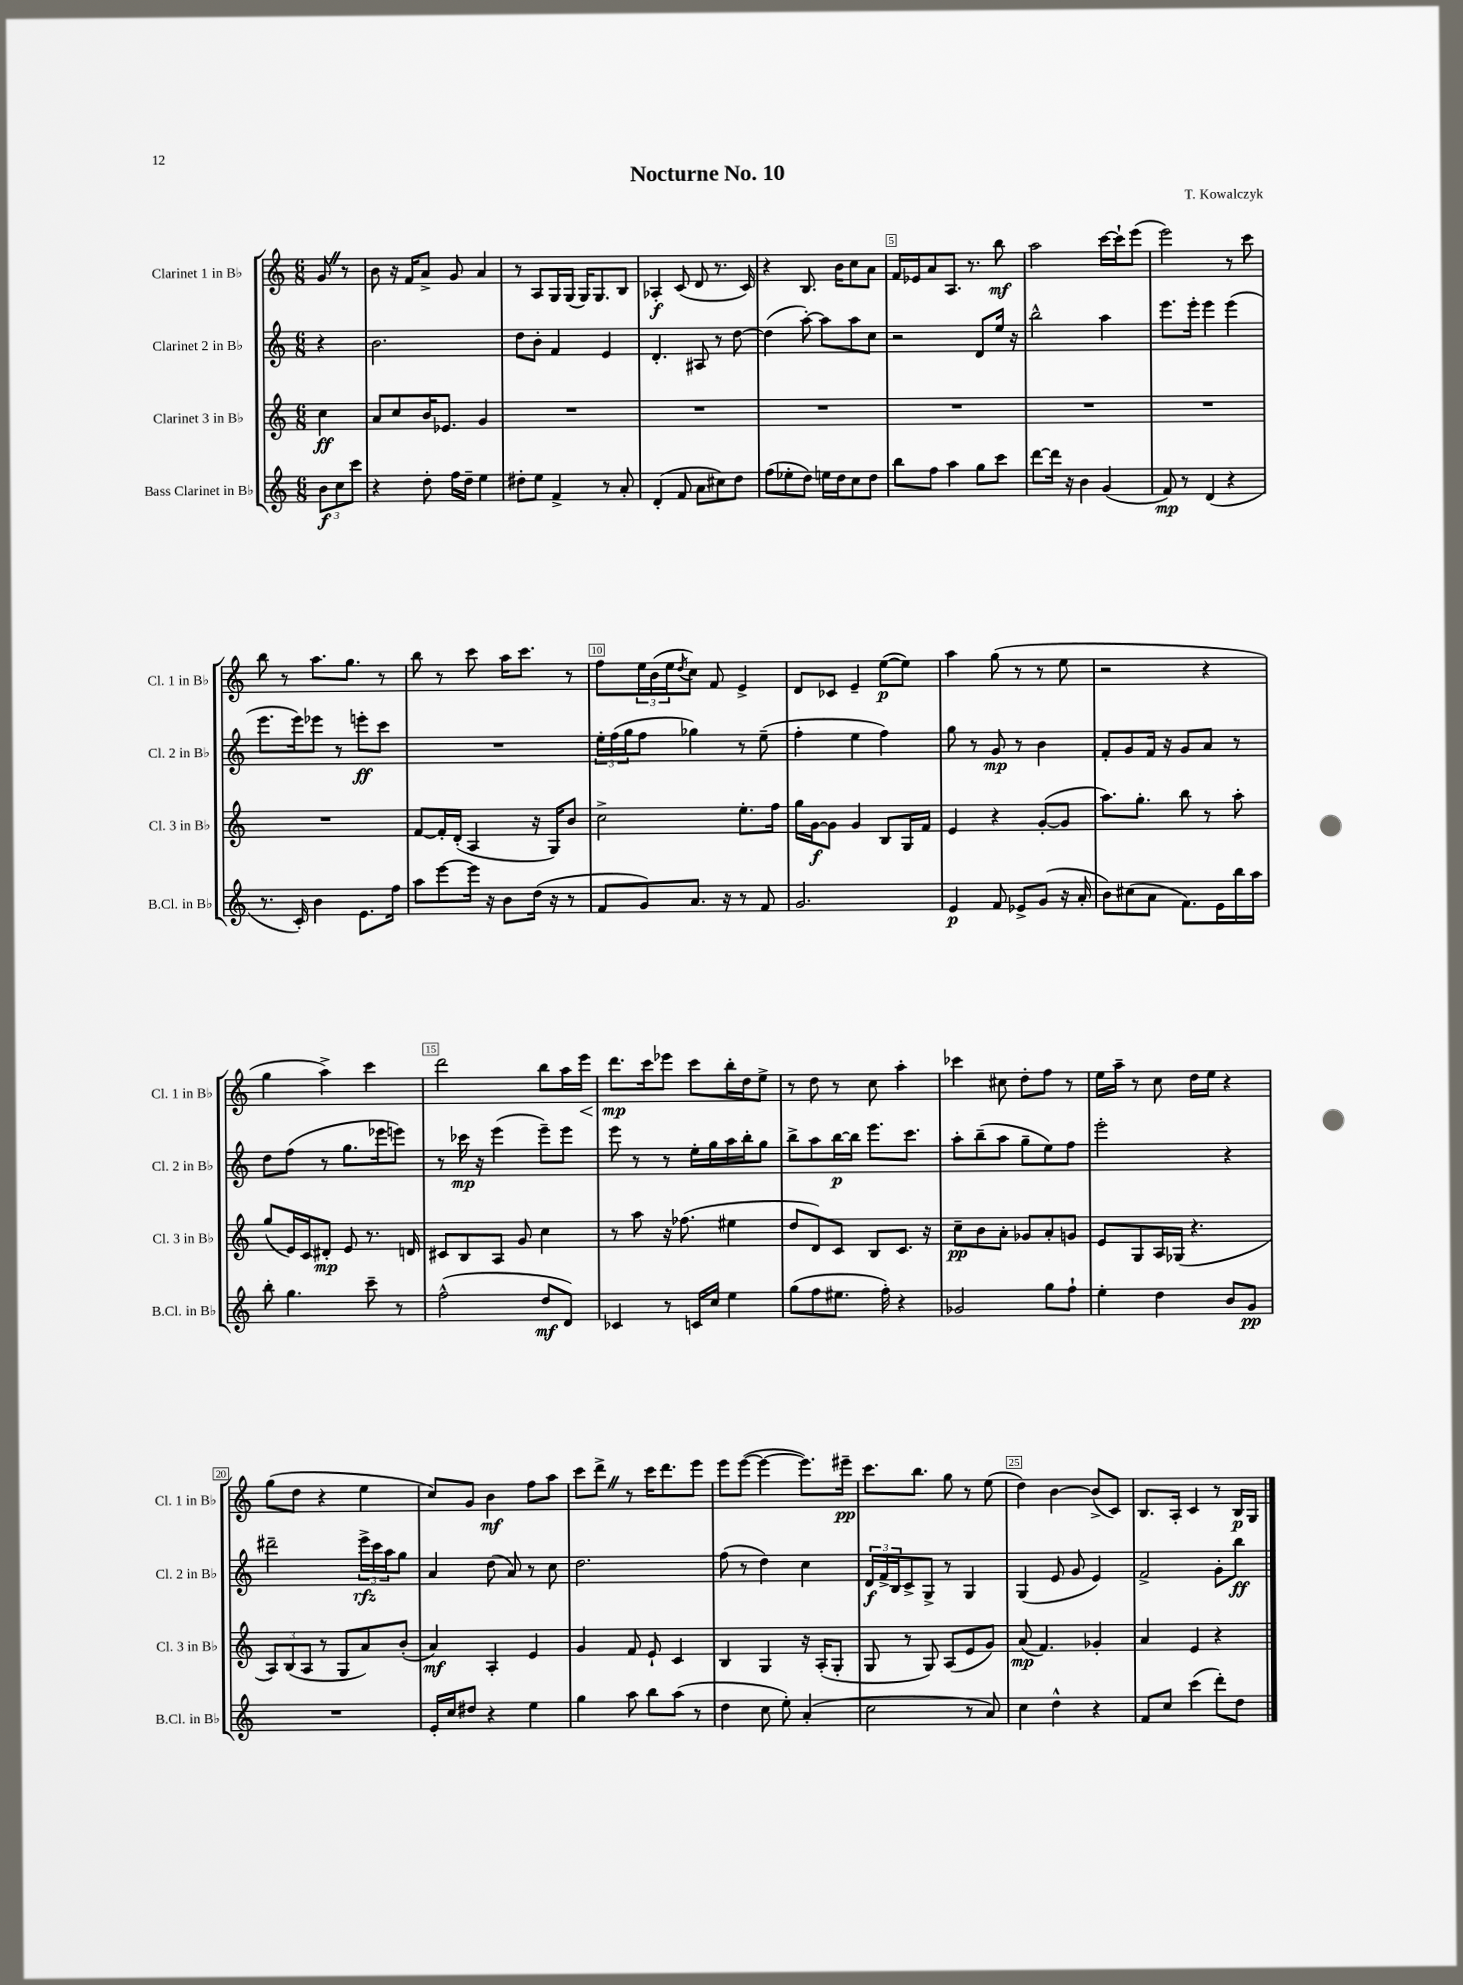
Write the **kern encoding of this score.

**kern	**kern	**kern	**kern
*staff4	*staff3	*staff2	*staff1
*clefG2	*clefG2	*clefG2	*clefG2
*k[]	*k[]	*k[]	*k[]
*M6/8	*M6/8	*M6/8	*M6/8
12b	4cc	4r	8g
12cc	.	.	.
.	.	.	8r
12ccc	.	.	.
=	=	=	=
4r	8a	2.b	8b
.	8cc	.	16r
.	.	.	16f
8dd'	16b	.	8a^
.	8.e-	.	.
16ff	.	.	8g
16dd~	.	.	.
4ee	4g	.	4a
=	=	=	=
8dd#'	2.r	8dd	8r
8ee	.	8b'	8A
4f^	.	4f	16G
.	.	.	(16G
.	.	.	16G)
.	.	.	8.G
8r	.	4e	.
8a'	.	.	8B
=	=	=	=
(4d'	2.r	4.d'	4A-'
8f	.	.	(8c
8a	.	8A#	8d
8cc#)	.	8r	8.r
8dd	.	[8dd	.
.	.	.	16c)
=	=	=	=
(8ff	2.r	(4dd]	4r
8ee-'	.	.	.
8dd)	.	[8aa')	8.B
16ee	.	8aa]	.
16dd	.	.	16b
8cc	.	8aa	8cc
8dd	.	8cc	8a
=	=	=	=
8bb	2.r	2r	16f
.	.	.	16e-
8ff	.	.	8a
4aa	.	.	8.A
.	.	.	8.r
8gg	.	8d	.
8ccc	.	16ee	8bb
.	.	16r	.
=	=	=	=
[8ddd	2.r	2bb^^	2aa
16ddd]	.	.	.
16r	.	.	.
4b	.	.	.
(4g	.	4aa	[16ccc
.	.	.	16ccc`]
.	.	.	(8eee
=	=	=	=
8f)	2.r	8.eee	2eee)
8r	.	.	.
.	.	16eee'	.
(4d	.	4eee	.
4r	.	(4eee	8r
.	.	.	8ccc
=	=	=	=
8.r	2.r	8.eee	8bb
.	.	.	8r
16c')	.	16eee)	.
4b	.	8eee-	8.aa
.	.	8r	.
.	.	.	8.gg
8.e	.	8eee'	.
.	.	8ccc	8r
16ff	.	.	.
=	=	=	=
8aa	[8f	2.r	8bb
[8eee	16f']	.	8r
.	(16d'	.	.
16eee]	4A	.	8ccc
16r	.	.	.
8b	.	.	16aa
.	.	.	8.ccc
(16dd	16r	.	.
16r	16G)	.	.
8r	8b	.	8r
=	=	=	=
8f	2cc^	24ee'	8ff
.	.	(24ff	.
.	.	24gg	.
8g)	.	8ff	24ee
.	.	.	(24b
.	.	.	24ee
.	.	.	8qdd
8.a	.	4gg-)	8cc)
.	.	.	8f
16r	.	.	.
8r	8.ee'	8r	4e^
8f	.	(8ee~	.
.	16ff	.	.
=	=	=	=
2.g	16gg	4ff'	8d
.	[16g	.	.
.	8g]	.	8c-
.	4g	4ee	4e~
.	8B	4ff)	([8ee
.	16G	.	8ee])
.	16f	.	.
=	=	=	=
4e	4e	8gg	4aa
.	.	8r	.
8f	4r	8g	(8gg
8e-^	.	8r	8r
(8g	([8g'	4b	8r
16r	8g]	.	8ee
16a'	.	.	.
=	=	=	=
8b)	8.aa)	8f'	2r
(8cc#	.	8g	.
.	8.gg'	.	.
8a	.	16f	.
.	.	16r	.
8.f)	8bb	8g	.
.	8r	8a	4r
16e	.	.	.
16bb	8aa'	8r	.
16aa	.	.	.
=	=	=	=
8bb'	(8gg	8dd	4gg
4.gg	16e)	(8ff	.
.	16c	.	.
.	8d#'	8r	4aa^)
.	8e	8.gg	.
8ccc~	8.r	.	4ccc
.	.	16eee-	.
8r	.	8eee)	.
.	16d	.	.
=	=	=	=
(2ff^^	8c#	8r	2ddd
.	8B	16ccc-	.
.	.	16r	.
.	8A	(4eee	.
.	8g	.	.
8dd	4cc	8eee~)	8bb
8d)	.	8eee	16aa
.	.	.	16eee
=	=	=	=
4c-	8r	8eee	8.ddd
.	8aa	8r	.
.	.	.	16ccc
8r	16r	8r	8eee-
.	(8.ff-	.	.
16c	.	16ee'	8ccc
16cc	.	16gg	.
4ee	4ee#	16aa	16bb'
.	.	16bb'	16dd
.	.	8gg	8ee^
=	=	=	=
(8gg	8dd	8bb^	8r
8ff	8d)	8aa	8dd
8.ee#	8c	[16bb	8r
.	.	16bb]	.
.	8B	8.eee	8cc
16ff')	.	.	.
4r	8.c	.	4aa'
.	.	8.ccc	.
.	16r	.	.
=	=	=	=
2g-	8cc~	8aa'	4ccc-
.	8b	(8bb~	.
.	8a'	8aa	8cc#
.	8g-	8gg~	8dd'
8gg	8a'	8ee)	8ff
8ff`	8g	8ff	8r
=	=	=	=
4ee'	8e	2eee'	16ee
.	.	.	16aa~
.	8G	.	8r
4dd	16A	.	8cc
.	(16G-	.	.
.	4.r	.	16dd
.	.	.	16ee
8b	.	4r	4r
8g	.	.	.
=	=	=	=
2.r	12A)	2ddd#~	(8gg
.	(12B	.	.
.	.	.	8dd
.	12A	.	.
.	8r	.	4r
.	8G	.	.
.	8a)	24eee^	4ee
.	.	24ccc	.
.	.	24aa	.
.	(8b'	8gg	.
=	=	=	=
16e'	4a)	4a	8cc)
16cc	.	.	.
8dd#	.	.	8g
4r	4A'	(8dd	4b
.	.	8a)	.
4ee	4e	8r	8ff
.	.	8cc	8aa
=	=	=	=
4gg	4g	2.dd	8ccc
.	.	.	8ddd^
8aa	8f	.	8r
8bb	8e`	.	16ccc
.	.	.	8.ddd
(8aa	4c	.	.
8r	.	.	8eee
=	=	=	=
4dd	4B	(8ff	8eee
.	.	8r	([8eee
8cc	4G	4dd)	4eee_
8ee')	.	.	.
(4a'	16r	4cc	8.eee])
.	(16A'	.	.
.	8G'	.	.
.	.	.	16eee#~
=	=	=	=
2cc	8G	24d	8.ccc
.	.	24f^	.
.	.	24B	.
.	8r	8c^	.
.	.	.	8.bb
.	8G)	8G^	.
.	(8A	8r	8gg
8r	8e	4G	8r
8a)	8g)	.	(8ee
=	=	=	=
4cc	(8a	(4G	4dd)
.	4.f)	.	.
4dd^^	.	8e	[4b
.	.	8g	.
4r	4g-'	4e)	(8b^]
.	.	.	8c)
=	=	=	=
8f	4a	2f^	8.B
8cc	.	.	.
.	.	.	16A'
(4ccc	4e	.	4c
8ddd')	4r	8g'	8r
8dd	.	8bb	16B
.	.	.	16G
==	==	==	==
*-	*-	*-	*-
